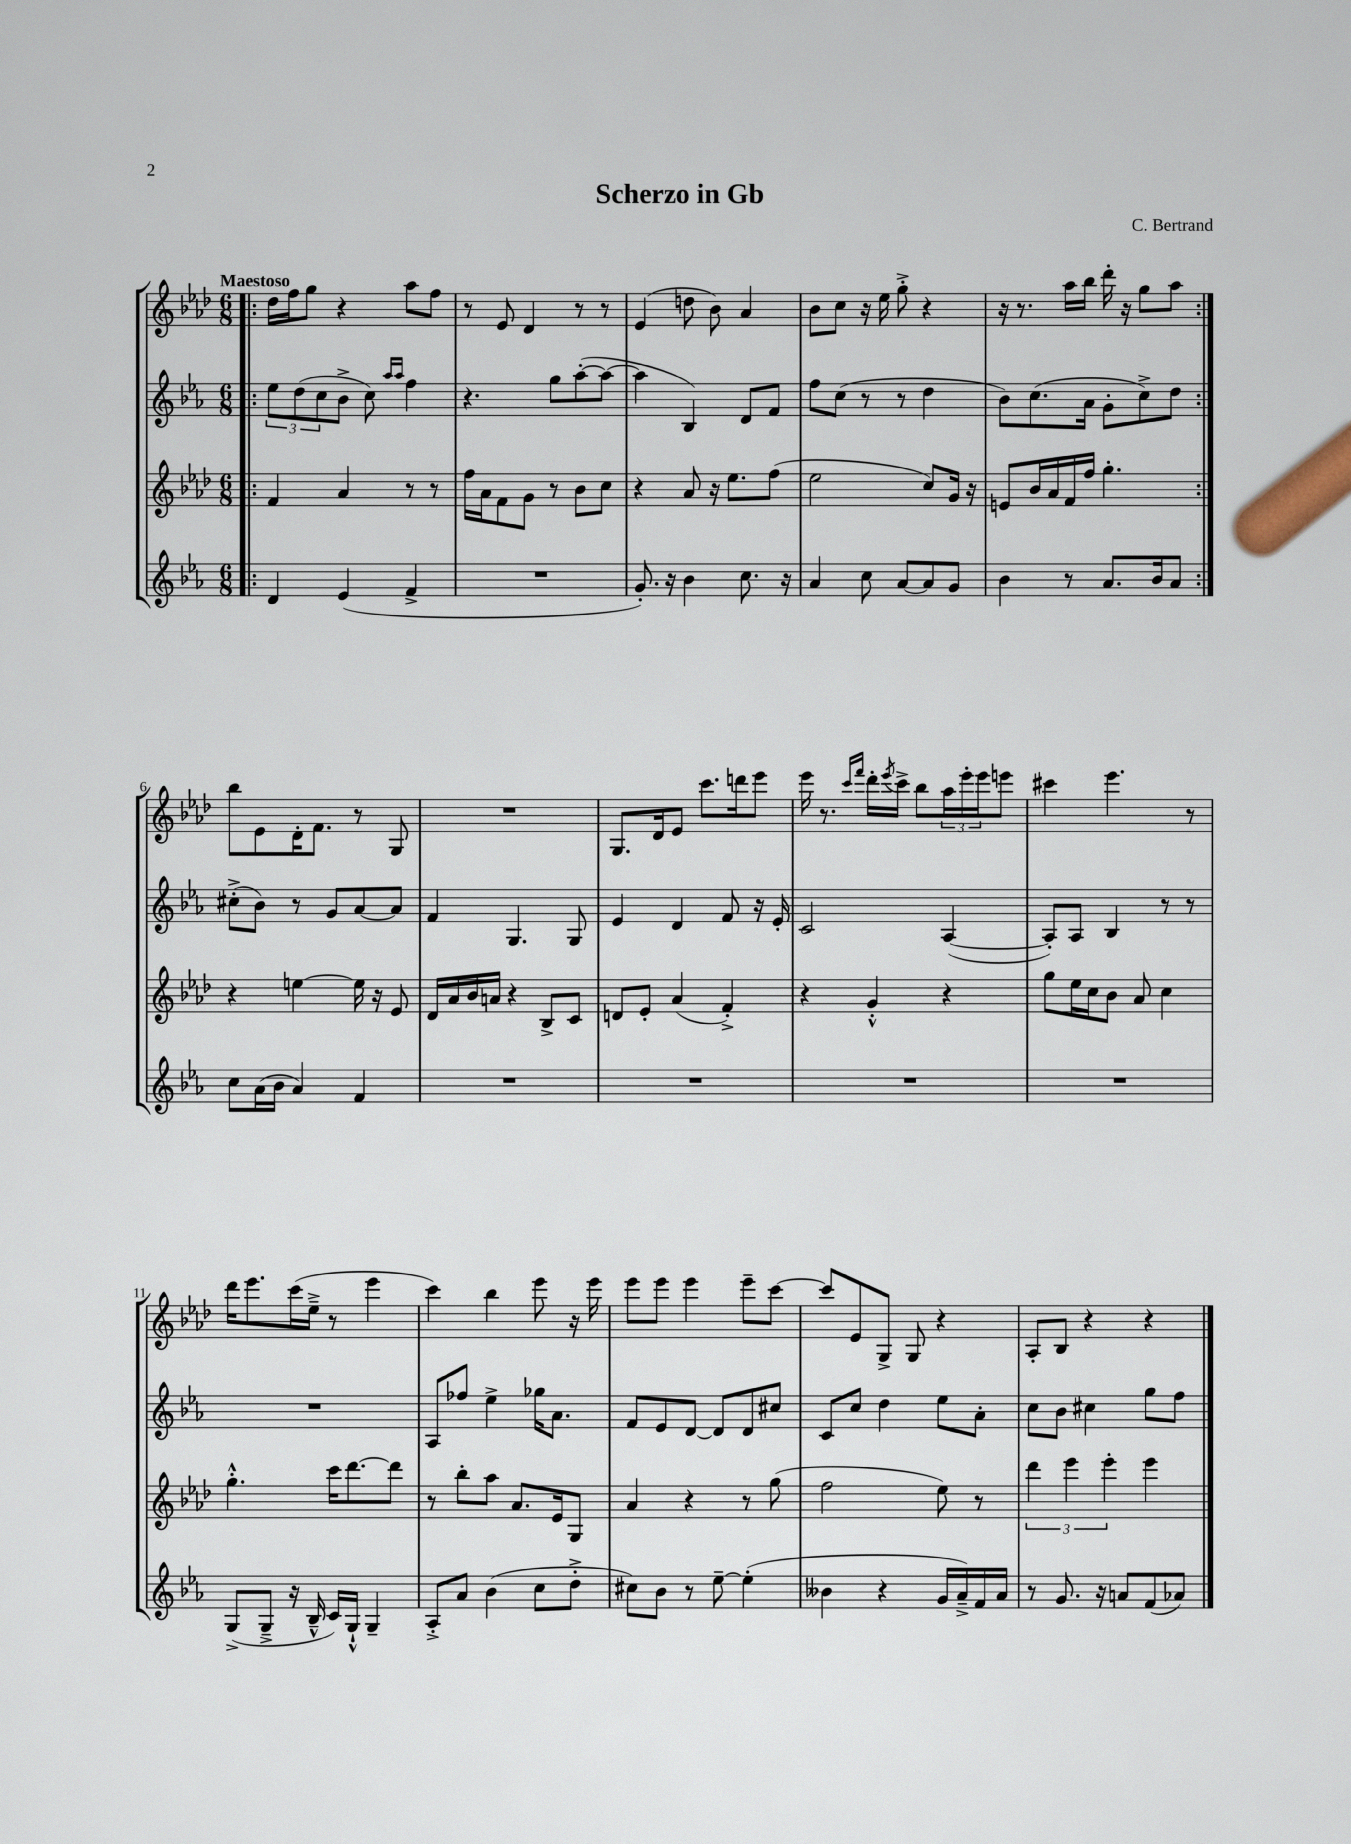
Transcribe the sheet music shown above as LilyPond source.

\header { title = "Scherzo in Gb" composer = "C. Bertrand" }
<<
\new StaffGroup <<
\new Staff = "s0" {
    \clef treble \key aes \major \numericTimeSignature \time 6/8 \tempo "Maestoso"
    \repeat volta 2 { \bar ".|:" des''16 f''16 g''8 r4 aes''8 f''8 |
    r8 ees'8 des'4 r8 r8 |
    ees'4( d''8 bes'8) aes'4 |
    bes'8 c''8 r16 ees''16 g''8-.-> r4 |
    r16 r8. aes''16 bes''16 des'''16-. r16 g''8 aes''8 | }
    bes''8 ees'8 des'16-. f'8. r8 g8 |
    R2. |
    g8. des'16 ees'8 c'''8. d'''16 ees'''8 |
    ees'''16 r8. \grace { c'''16 f'''16 } des'''16-. \acciaccatura { ees'''8 } c'''16-> bes''8 \tuplet 3/2 { aes''16 ees'''16-. ees'''16 } e'''8 |
    cis'''4 ees'''4. r8 |
    des'''16 ees'''8. c'''16( ees''16---> r8 ees'''4 |
    c'''4) bes''4 ees'''8 r16 ees'''16 |
    ees'''8 ees'''8 ees'''4 ees'''8-- c'''8~ |
    c'''8 ees'8 g8-> g8 r4 |
    aes8-. bes8 r4 r4 \bar "|." |
}
\new Staff = "s1" {
    \clef treble \key ees \major \numericTimeSignature \time 6/8
    \repeat volta 2 { \bar ".|:" \tuplet 3/2 { ees''8 d''8( c''8 } bes'8-> c''8) \grace { aes''16 aes''16 } f''4 |
    r4. g''8 aes''8~-.( aes''8~ |
    aes''4 bes4) d'8 f'8 |
    f''8 c''8( r8 r8 d''4 |
    bes'8) c''8.( aes'16 g'8-. c''8->) d''8 | }
    cis''8-.->( bes'8) r8 g'8 aes'8~ aes'8 |
    f'4 g4. g8 |
    ees'4 d'4 f'8 r16 ees'16-. |
    c'2 aes4~( |
    aes8-.) aes8 bes4 r8 r8 |
    R2. |
    aes8 fes''8 ees''4-> ges''16 aes'8. |
    f'8 ees'8 d'8~ d'8 d'8 cis''8 |
    c'8 c''8 d''4 ees''8 aes'8-. |
    c''8 bes'8 cis''4 g''8 f''8 \bar "|." |
}
\new Staff = "s2" {
    \clef treble \key aes \major \numericTimeSignature \time 6/8
    \repeat volta 2 { \bar ".|:" f'4 aes'4 r8 r8 |
    f''16 aes'16 f'8 g'8 r8 bes'8 c''8 |
    r4 aes'8 r16 ees''8. f''8( |
    ees''2 c''8) g'16 r16 |
    e'8 bes'16 aes'16 f'16 f''16 g''4.-. | }
    r4 e''4~ e''16 r16 ees'8 |
    des'16 aes'16 bes'16 a'16 r4 bes8-> c'8 |
    d'8 ees'8-. aes'4( f'4-.->) |
    r4 g'4-.-^ r4 |
    g''8 ees''16 c''16 bes'8 aes'8 c''4 |
    g''4.-.-^ c'''16 des'''8.~ des'''8 |
    r8 bes''8-. aes''8 aes'8. ees'16 g8 |
    aes'4 r4 r8 g''8( |
    f''2 ees''8) r8 |
    \tuplet 3/2 { des'''4 ees'''4 ees'''4-. } ees'''4 \bar "|." |
}
\new Staff = "s3" {
    \clef treble \key ees \major \numericTimeSignature \time 6/8
    \repeat volta 2 { \bar ".|:" d'4 ees'4( f'4-> |
    R2. |
    g'8.-.) r16 bes'4 c''8. r16 |
    aes'4 c''8 aes'8~ aes'8 g'8 |
    bes'4 r8 aes'8. bes'16 aes'8 | }
    c''8 aes'16( bes'16 aes'4) f'4 |
    R2. |
    R2. |
    R2. |
    R2. |
    g8->( g8---> r16 bes16---^ c'16) g16-!-^ g4-- |
    aes8-.-> aes'8 bes'4( c''8 d''8-.-> |
    cis''8) bes'8 r8 ees''8~-- ees''4-.( |
    beses'4 r4 g'16 aes'16--->) f'16 aes'16 |
    r8 g'8. r16 a'8 f'8( aes'8) \bar "|." |
}
>>
>>
